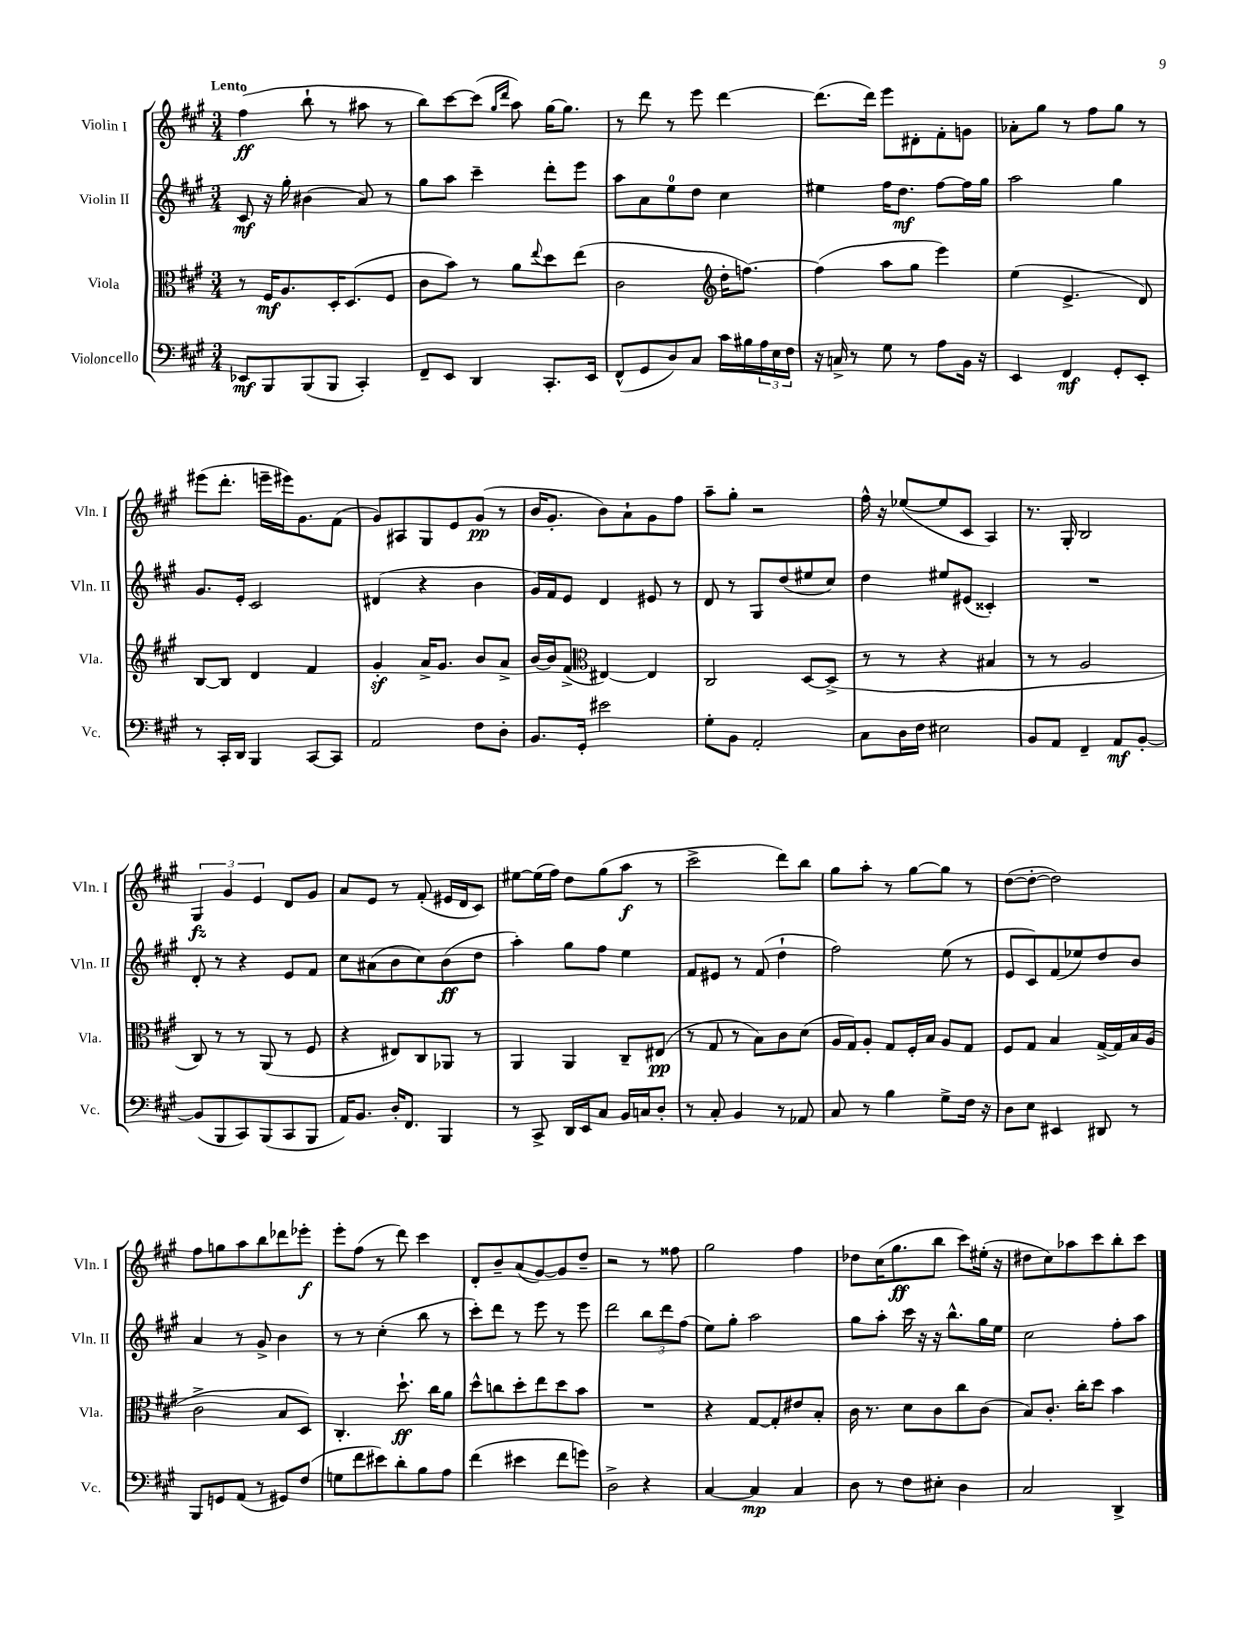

**kern	**dynam	**kern	**dynam	**kern	**dynam	**kern	**dynam
*part4	*part4	*part3	*part3	*part2	*part2	*part1	*part1
*staff4	*staff4	*staff3	*staff3	*staff2	*staff2	*staff1	*staff1
*I"Violoncello	*	*I"Viola	*	*I"Violin II	*	*I"Violin I	*
*I'Vc.	*	*I'Vla.	*	*I'Vln. II	*	*I'Vln. I	*
*clefF4	*	*clefC3	*	*clefG2	*	*clefG2	*
*k[f#c#g#]	*	*k[f#c#g#]	*	*k[f#c#g#]	*	*k[f#c#g#]	*
*M3/4	*	*M3/4	*	*M3/4	*	*M3/4	*
=1	=1	=1	=1	=1	=1	=1	=1
!	!	!	!	!	!	!LO:TX:a:B:t=Lento	!
8EE-X/L	mf	8r	.	8c#/	mf	(4ff#\	ff
8BBB/	.	16F#/KL	mf	16r	.	.	.
.	.	8.A/	.	16gg#'\	.	.	.
(8BBB/	.	.	.	(4b#X\	.	8bb`\	.
8BBB/J	.	16D'/K	.	.	.	8r	.
.	.	(8.D/	.	.	.	.	.
4CC#'/)	.	.	.	8a/)	.	8aa#X\	.
.	.	8F#/J	.	8r	.	8r	.
=2	=2	=2	=2	=2	=2	=2	=2
8FF#~/L	.	8c#\L	.	8gg#\L	.	8bb\L)	.
8EE/J	.	8b\J)	.	8aa\J	.	[8ccc#\	.
4DD/	.	8r	.	4ccc#~\	.	(8ccc#\J]	.
.	.	.	.	.	.	16qqgg#/LL	.
.	.	.	.	.	.	16qqddd/JJ	.
.	.	8a\L	.	.	.	8aa\)	.
.	.	8qqee/	.	.	.	.	.
8.CC#'/L	.	8dd\	.	8ddd'\L	.	[16gg#\KL	.
.	.	.	.	.	.	8.gg#\J]	.
.	.	(8ee\J	.	8eee\J	.	.	.
16EE/Jk	.	.	.	.	.	.	.
=3	=3	=3	=3	=3	=3	=3	=3
(8FF#^^/L	.	2c#\	.	8aa\L	.	8r	.
8GG#/	.	.	.	8a\	.	8ddd\	.
8D/)	.	.	.	8ee\	.	8r	.
8C#/J	.	.	.	8dd\J	.	8eee\	.
*	*	*clefG2	*	*	*	*	*
16c#\LL	.	16dd'\KL	.	4cc#\	.	[4ddd\	.
16B#X\	.	[8.ffn\J)	.	.	.	.	.
24A\	.	.	.	.	.	.	.
24E\	.	.	.	.	.	.	.
24F#\JJ	.	.	.	.	.	.	.
=4	=4	=4	=4	=4	=4	=4	=4
16r	.	(4ff\]	.	4ee#X\	.	(8.ddd\L]	.
16Cn^/	.	.	.	.	.	.	.
8r	.	.	.	.	.	.	.
.	.	.	.	.	.	16ddd\Jk)	.
8G#\	.	8aa\L	.	16ff#\KL	.	8eee\L	.
.	.	.	.	8.dd\J	mf	.	.
8r	.	8gg#\J	.	.	.	8d#X'\	.
8A\L	.	4eee\)	.	[8ff#\L	.	8f#'\	.
16BB\Jk	.	.	.	16ff#\L]	.	8gn\J	.
16r	.	.	.	16gg#\JJ	.	.	.
=5	=5	=5	=5	=5	=5	=5	=5
4EE/	.	(4ee\	.	2aa\	.	8a-X'\L	.
.	.	.	.	.	.	8gg#\J	.
4FF#/	mf	4.e^/	.	.	.	8r	.
.	.	.	.	.	.	8ff#\L	.
8GG#'/L	.	.	.	4gg#\	.	8gg#\J	.
8EE'/J	.	8d/)	.	.	.	8r	.
!!LO:LB:g=z
=6	=6	=6	=6	=6	=6	=6	=6
8r	.	[8B/L	.	8.g#/L	.	(8eee#X\L	.
16CC#'/LL	.	8B/J]	.	.	.	8.ddd'\J	.
16DD/JJ	.	.	.	16e'/Jk	.	.	.
4BBB/	.	4d/	.	2c#/	.	.	.
.	.	.	.	.	.	16eeen~\LL	.
.	.	.	.	.	.	16eee#X\J)	.
.	.	.	.	.	.	8.g#\	.
[8CC#/L	.	4f#/	.	.	.	.	.
8CC#/J]	.	.	.	.	.	(8f#\J	.
=7	=7	=7	=7	=7	=7	=7	=7
2AA/	.	4g#z'/	.	(4d#X/	.	8g#/L)	.
.	.	.	.	.	.	8A#X/	.
.	.	16a^/KL	.	4r	.	8G#/	.
.	.	8.g#/J	.	.	.	.	.
.	.	.	.	.	.	8e/	.
8F#\L	.	8b/L	.	4b\	.	(8g#/J	pp
8D'\J	.	8a^/J	.	.	.	8r	.
=8	=8	=8	=8	=8	=8	=8	=8
8.BB/L	.	[16b/LL	.	16g#/LL)	.	16b/KL	.
.	.	16b/J]	.	16f#/J	.	8.g#'/J	.
.	.	(8f#^/J	.	8e/J	.	.	.
16GG#'/Jk	.	.	.	.	.	.	.
*	*	*clefC3	*	*	*	*	*
2e#X\	.	[4E#X/)	.	4d/	.	8b\L)	.
.	.	.	.	.	.	8a`\	.
.	.	4E#/]	.	8e#X/	.	8g#\	.
.	.	.	.	8r	.	8ff#\J	.
=9	=9	=9	=9	=9	=9	=9	=9
8G#'\L	.	2C#/	.	8d/	.	8aa~\L	.
8BB\J	.	.	.	8r	.	8gg#'\J	.
2AA'/	.	.	.	8G#/L	.	2r	.
.	.	.	.	(8dd/	.	.	.
.	.	[8D/L	.	8ee#X/	.	.	.
.	.	(8D^/J]	.	8cc#/J)	.	.	.
=10	=10	=10	=10	=10	=10	=10	=10
8C#\L	.	8r	.	4dd\	.	16ff#^^\	.
.	.	.	.	.	.	16r	.
16D\L	.	8r	.	.	.	([8ee-X/L	.
16F#\JJ	.	.	.	.	.	.	.
2E#X\	.	4r	.	8ee#X/L	.	8ee-/]	.
.	.	.	.	(8e#X/J	.	8c#/J	.
.	.	4B#X/	.	4c##X'/)	.	4A/)	.
=11	=11	=11	=11	=11	=11	=11	=11
8BB/L	.	8r	.	2.r	.	8.r	.
8AA/J	.	8r	.	.	.	.	.
.	.	.	.	.	.	16G#'/	.
4FF#~/	.	2A/	.	.	.	2B/	.
8AA/L	mf	.	.	.	.	.	.
[8BB'/J	.	.	.	.	.	.	.
!!LO:LB:g=z
=12	=12	=12	=12	=12	=12	=12	=12
(8BB/L]	.	8C#/)	.	8d'/	.	6G#/	fz
8BBB/	.	8r	.	8r	.	.	.
.	.	.	.	.	.	6g#/	.
8CC#/)	.	8r	.	4r	.	.	.
.	.	.	.	.	.	6e/	.
(8BBB/	.	(8AA/	.	.	.	.	.
8CC#/	.	8r	.	8e/L	.	8d/L	.
8BBB/J	.	8F#/	.	8f#/J	.	8g#/J	.
=13	=13	=13	=13	=13	=13	=13	=13
16AA/KL)	.	4r	.	8cc#\L	.	8a/L	.
8.BB/J	.	.	.	.	.	.	.
.	.	.	.	(8a#X\	.	8e/J	.
16D'/KL	.	8E#X/L)	.	8b\	.	8r	.
8.FF#/J	.	.	.	.	.	.	.
.	.	8C#/	.	8cc#\)	.	(8f#'/	.
4BBB/	.	8AA-X/J	.	(8b\	ff	16e#X/LL	.
.	.	.	.	.	.	16d/J	.
.	.	8r	.	8dd\J	.	8c#/J)	.
=14	=14	=14	=14	=14	=14	=14	=14
8r	.	4AA/	.	4aa'\)	.	[8ee#X\L	.
8CC#^/	.	.	.	.	.	(16ee#\L]	.
.	.	.	.	.	.	16ff#\JJ)	.
16DD/LL	.	4AA/	.	8gg#\L	.	8dd\L	.
16EE/J	.	.	.	.	.	.	.
8C#/J	.	.	.	8ff#\J	.	(8gg#\	.
16BB/LL	.	8C#~/L	.	4ee\	.	8aa\J	f
16Cn/J	.	.	.	.	.	.	.
8D'/J	.	(8E#X/J	pp	.	.	8r	.
=15	=15	=15	=15	=15	=15	=15	=15
8r	.	8r	.	8f#/L	.	2ccc#^\	.
8C#'/	.	8G#/	.	8e#X/J	.	.	.
4BB/	.	8r	.	8r	.	.	.
.	.	8B\L)	.	(8f#/	.	.	.
8r	.	8c#\	.	4dd`\	.	8ddd\L)	.
8AA-X/	.	(8d\J	.	.	.	8bb\J	.
=16	=16	=16	=16	=16	=16	=16	=16
8C#/	.	16A/LL	.	2ff#\)	.	8gg#\L	.
.	.	16G#/J)	.	.	.	.	.
8r	.	8A'/J	.	.	.	8aa'\J	.
4B\	.	8G#/L	.	.	.	8r	.
.	.	16F#'/L	.	.	.	[8gg#\L	.
.	.	16B/JJ	.	.	.	.	.
8G#^\L	.	8A/L	.	(8ee\	.	8gg#\J]	.
16F#\Jk	.	8G#/J	.	8r	.	8r	.
16r	.	.	.	.	.	.	.
=17	=17	=17	=17	=17	=17	=17	=17
8D\L	.	8F#/L	.	8e/L	.	([8dd\L	.
8E\J	.	8G#/J	.	8c#/)	.	8dd'\J_	.
4EE#X/	.	4B/	.	(8f#/	.	2dd\])	.
.	.	.	.	8ee-X/)	.	.	.
8DD#X/	.	[16G#^/LL	.	8dd/	.	.	.
.	.	16G#/]	.	.	.	.	.
8r	.	16B/	.	8b/J	.	.	.
.	.	(16A/JJ	.	.	.	.	.
!!LO:LB:g=z
=18	=18	=18	=18	=18	=18	=18	=18
8BBB/L	.	2c#^\	.	4a/	.	8ff#\L	.
8GGn/	.	.	.	.	.	8ggn\	.
(8AA/J	.	.	.	8r	.	8aa\	.
8r	.	.	.	8g#^/	.	8bb\	.
8GG#X/L)	.	8B/L	.	4b\	.	8ddd-X\	.
(8F#/J	.	8D/J)	.	.	.	8eee-X'\J	f
=19	=19	=19	=19	=19	=19	=19	=19
8Gn\L	.	4.C#'/	.	8r	.	8eee'\L	.
8f#\	.	.	.	8r	.	(8ff#\J	.
8e#X\)	.	.	.	(4cc#'\	.	8r	.
8d'\	.	8.dd`\	ff	.	.	8ddd\)	.
8B\	.	.	.	8bb\	.	4ccc#\	.
.	.	16cc#\KL	.	.	.	.	.
8A\J	.	8a\J	.	8r	.	.	.
=20	=20	=20	=20	=20	=20	=20	=20
(4f#\	.	8dd^^\L	.	8ccc#'\L)	.	8d'/L	.
.	.	8ccn\	.	8ddd\J	.	8b~/	.
4e#X\	.	8dd'\	.	8r	.	(8a/	.
.	.	8ee\	.	8eee\	.	[8g#/)	.
8f#\L	.	8dd\	.	8r	.	8g#/]	.
8gn\J)	.	8b\J	.	8eee\	.	8dd~/J	.
=21	=21	=21	=21	=21	=21	=21	=21
2D^\	.	2.r	.	2ddd\	.	2r	.
4r	.	.	.	12bb\L	.	8r	.
.	.	.	.	12ddd\	.	.	.
.	.	.	.	.	.	8ff##X\	.
.	.	.	.	(12ff#\J	.	.	.
=22	=22	=22	=22	=22	=22	=22	=22
[4C#/	.	4r	.	8ee\L)	.	2gg#\	.
.	.	.	.	8gg#'\J	.	.	.
4C#/]	mp	[8G#/L	.	2aa\	.	.	.
.	.	8G#'/]	.	.	.	.	.
4C#/	.	8e#X/	.	.	.	4ff#\	.
.	.	8B'/J	.	.	.	.	.
=23	=23	=23	=23	=23	=23	=23	=23
8D\	.	16c#\	.	8gg#\L	.	8dd-X\L	.
.	.	8.r	.	.	.	.	.
8r	.	.	.	8aa'\J	.	(16cc#\K	.
.	.	.	.	.	.	8.gg#\	ff
8F#\L	.	8d\L	.	16ccc#\	.	.	.
.	.	.	.	16r	.	.	.
8E#X'\J	.	8c#\	.	16r	.	8bb\J	.
.	.	.	.	8.bb^^\L	.	.	.
4D\	.	8cc#\	.	.	.	8ccc#\L)	.
.	.	(8c#\J	.	16gg#\L	.	(16ee#X'\Jk	.
.	.	.	.	16ee\JJ	.	16r	.
=24	=24	=24	=24	=24	=24	=24	=24
2C#/	.	8B/L)	.	2cc#\	.	8dd#X\L	.
.	.	8.c#'/J	.	.	.	8cc#\)	.
.	.	.	.	.	.	8aa-X\	.
.	.	16cc#'\KL	.	.	.	.	.
.	.	8dd\J	.	.	.	8ccc#\	.
4DD^/	.	4b\	.	8ff#'\L	.	8bb'\	.
.	.	.	.	8aa\J	.	8ccc#\J	.
==	==	==	==	==	==	==	==
*-	*-	*-	*-	*-	*-	*-	*-
